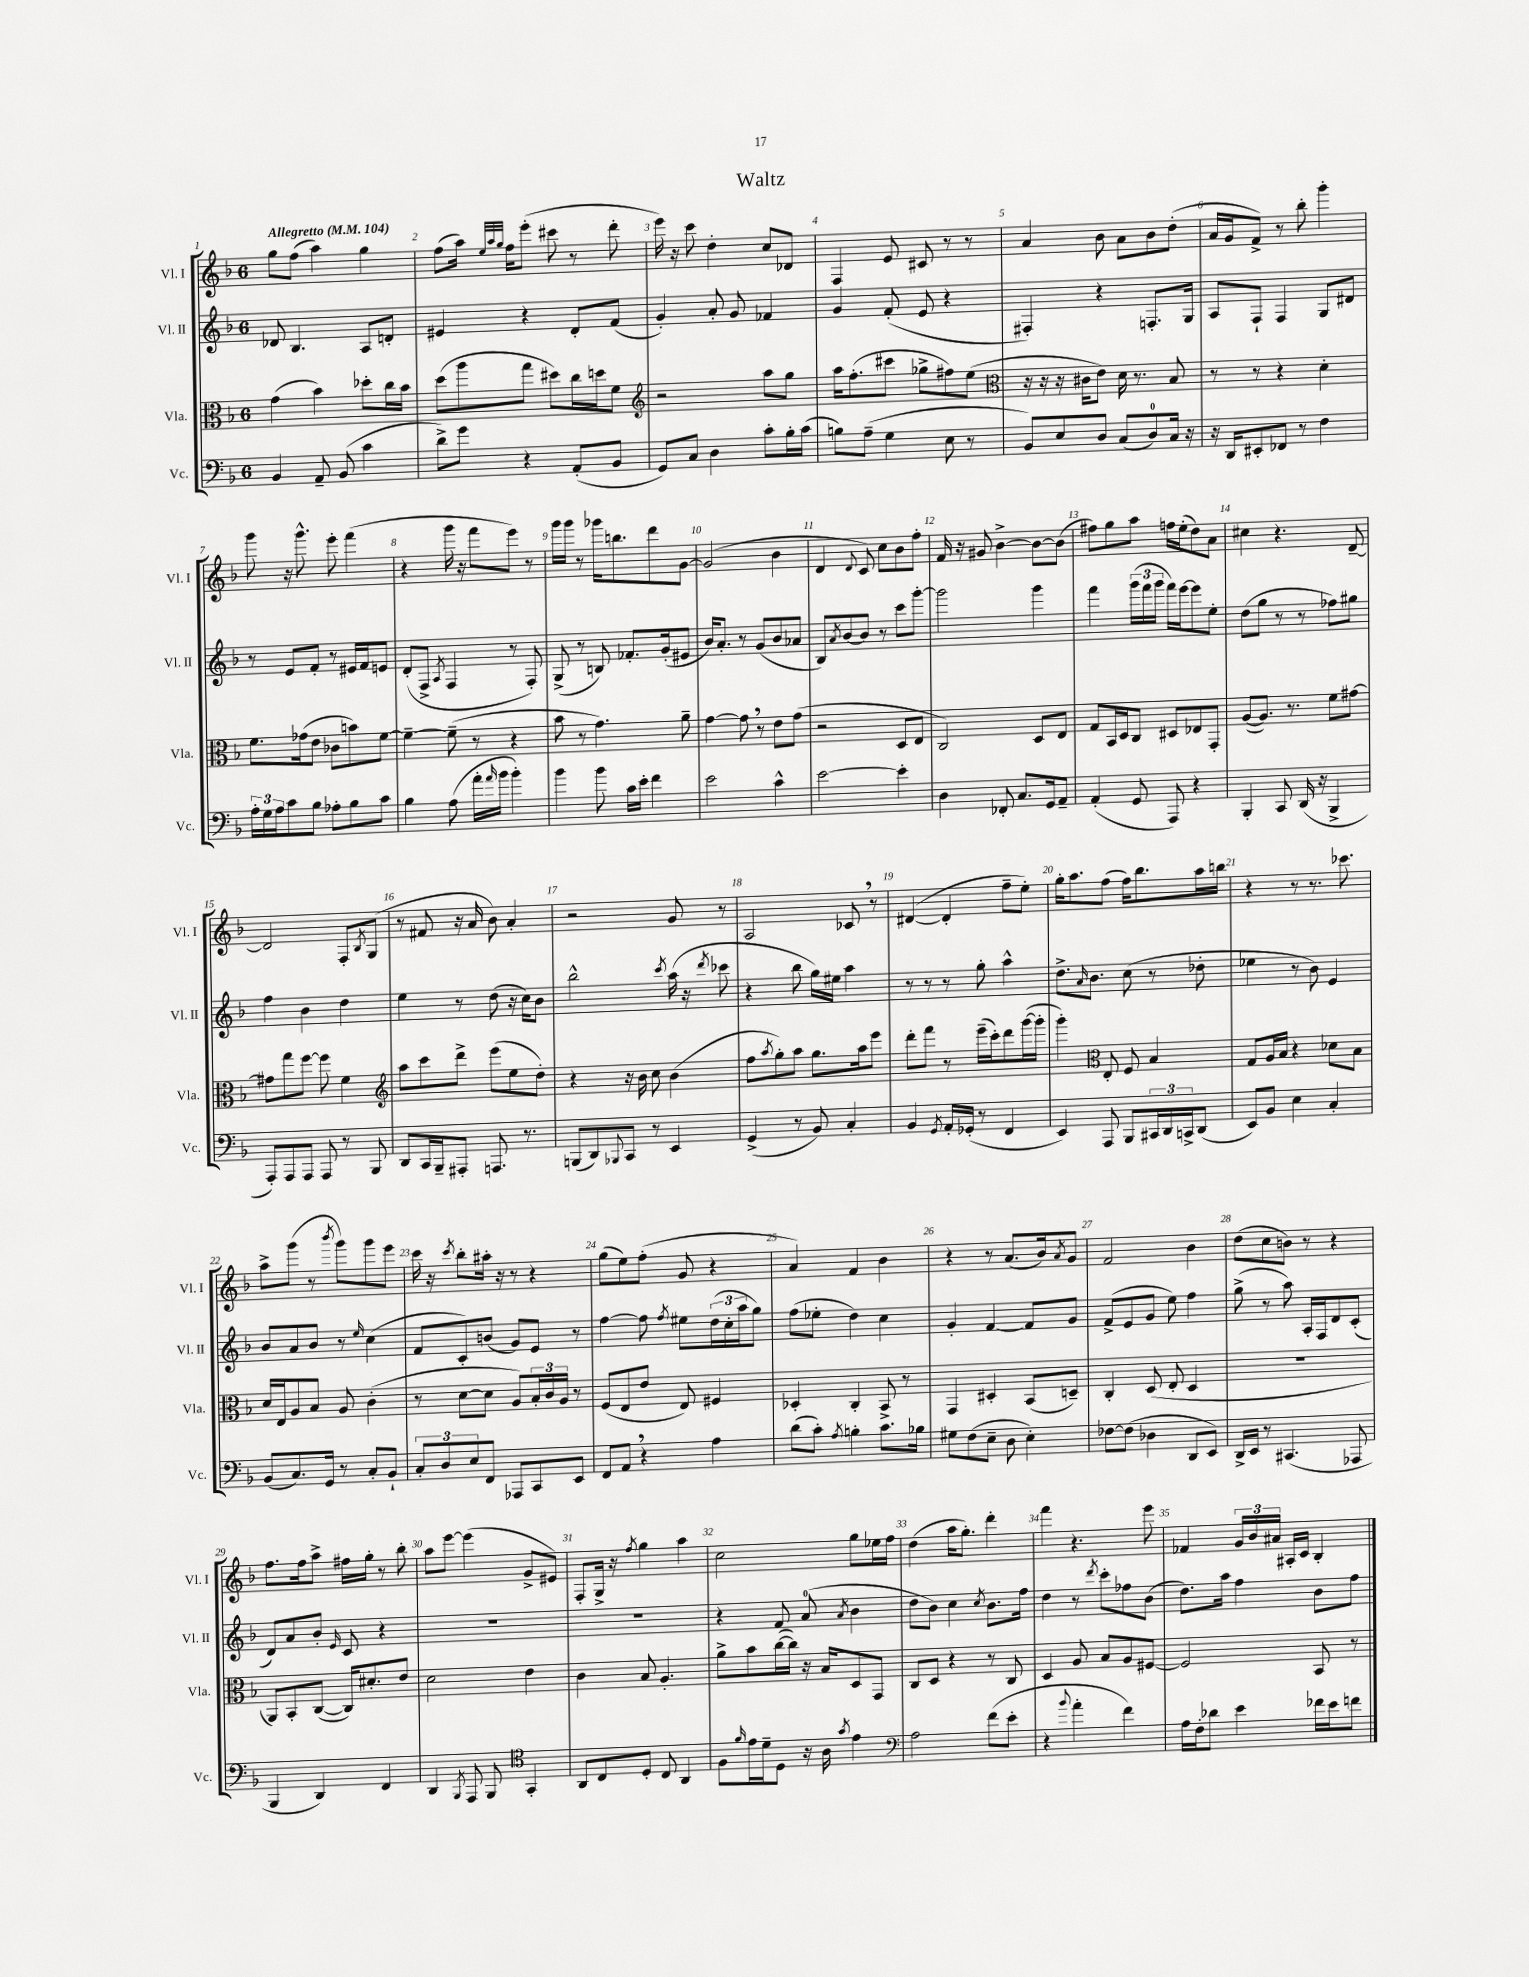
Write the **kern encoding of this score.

**kern	**kern	**kern	**kern
*staff4	*staff3	*staff2	*staff1
*clefF4	*clefC3	*clefG2	*clefG2
*k[b-]	*k[b-]	*k[b-]	*k[b-]
*M6/8	*M6/8	*M6/8	*M6/8
*MM104	*MM104	*MM104	*MM104
4BB-	(4g	8d-	8gg
.	.	4.B-	(8ff
8AA~	4b-)	.	4aa)
(8BB-	.	.	.
4c	8dd-'	8A	4gg
.	16cc	8d'	.
.	16b-	.	.
=	=	=	=
8d^)	(8dd	4e#	(8ff
8g	8aa	.	16aa)
.	.	.	32qqee
.	.	.	32qqaa
.	.	.	32qqgg
.	.	.	16ff
4r	8gg	4r	(8eee'
.	8dd#)	.	8ccc#
(8AA'	16cc	8d'	8r
.	16dd	.	.
8BB-	8f	(8f	8ddd'
=	=	=	=
*	*clefG2	*	*
8GG)	2r	4g')	16eee)
.	.	.	16r
8C	.	.	8ccc
4D	.	8a'	4dd'
.	.	8g	.
8c'	8aa	4f-	8cc
16B-'	8gg	.	8d-
(16c	.	.	.
=	=	=	=
8B)	16aa	4g	4F
.	(8.ff'	.	.
(8A~	.	.	.
4G	8ccc#	(8f'	8e
.	8gg-^	8e	8c#
8E	8ff#)	4r	8r
8r	(8ee	.	8r
=	=	=	=
*	*clefC3	*	*
8BB-)	16r	4F#')	4a
.	16r	.	.
8E	16r	.	.
.	16c#	.	.
8D	8e)	4r	8b-
(8C	16d	.	8a
.	8.r	.	.
8D)	.	8.F'	8b-
16C	8B-	.	(8dd'
16r	.	16G	.
=	=	=	=
16r	8r	8A	16a
16DD	.	.	16g
8EE#'	8r	8F`	8f^)
8FF-	4r	4F	8r
8r	.	.	8bb-'
4F	4d'	8G	4ggg'
.	.	8d#	.
=	=	=	=
24A'	8.f	8r	8ggg
24G	.	.	.
24A	.	.	.
8c	.	8e	16r
.	(16g-	.	8.ggg^^
8B-	8e	8f'	.
8A-'	8c-	8r	8eee'
8B-	8b)	16e#	(4fff
.	.	16f	.
8c	[8f	8e	.
=	=	=	=
4B-	4f~_	(8d'	4r
.	.	8F^	.
.	.	8qA	.
(8A	(8f~]	4F	16ggg
.	.	.	16r
16a'	8r	.	8fff
16qqa	.	.	.
16b-	.	.	.
4b-')	4r	8r	8eee)
.	.	8F')	8r
=	=	=	=
4b-	8b-	(8G^	16ggg
.	.	.	16ggg
.	8r	8r	8r
8b-	4.g)	8B)	16ggg-
.	.	.	8.bb
16c	.	8.f-'	.
16e'	.	.	.
4f	.	.	8ddd
.	.	(16g'	.
.	8a~	8e#	[8g
=	=	=	=
2e	[4g	16b-)	(2g]
.	.	8.a'	.
.	8g]	8r	.
.	8r	(8g	.
4c^^	8e	8b-	4b-
.	(8g	8a-	.
=	=	=	=
[2e	2r	8B-)	4d
.	.	8qa	.
.	.	[8b-	.
.	.	.	8qqd
.	.	8b-]	8c)
.	.	8r	8cc
4e']	8D	8ccc	8b-
.	8E	[8ggg'	8ff'
=	=	=	=
4D	2C)	2ggg]	16f
.	.	.	16r
.	.	.	8g#
8FF-'	.	.	[4b-^
8.C	.	.	.
.	8D	4ggg	8b-_
16GG	.	.	.
8AA~	8E	.	(8b-]
=	=	=	=
(4AA'	8G	4fff	8ff#)
.	16BB-	.	8gg
.	16D	.	.
8GG	8C	(24ggg	8aa
.	.	24fff	.
.	.	24ggg	.
8AAA)	8D#	16fff)	16ff
.	.	[16eee	(16ee'
4r	8E-	8eee]	8dd)
.	8GG'	8ee'	8a
=	=	=	=
4BBB-'	([8A	(8dd	4cc#
.	8.A])	8gg	.
8CC	.	8r	4.r
.	8.r	.	.
(16DD	.	8r	.
16r	.	.	.
4BBB-^	8f	8ff-)	.
.	[8g#	8gg#	[8d~
=	=	=	=
8AAA')	8g#]	4ff	2d]
8AAA	8gg	.	.
8AAA	[8ff	4b-	.
8AAA	8ff]	.	.
8r	4f	4dd	8F'
.	.	.	8qB-
8BBB-	.	.	(8G
=	=	=	=
*	*clefG2	*	*
8DD	8aa	4ee	8r
16CC	8ccc	.	8f#
16BBB-~	.	.	.
8AAA#'	8ddd^	8r	16r
.	.	.	16a
8.AAA	(8eee	(8dd	8b-)
.	8ee	16r	4a'
8.r	.	16cc)	.
.	8dd')	8b-	.
=	=	=	=
(8BBB	4r	2bb-^^	2r
8DD)	.	.	.
8qqBBB-	.	.	.
8CC	16r	.	.
.	16b-	.	.
8r	8cc	.	.
.	.	8qccc	.
4EE	(4b-	(16aa	8g
.	.	16r	.
.	.	8qddd	.
.	.	8ccc-	8r
=	=	=	=
(4GG^	8ff	4r	2A
.	8qaa	.	.
.	8gg')	.	.
8r	8aa	8bb-	.
8BB-)	8.gg	16gg)	.
.	.	16ee#	.
4C'	.	4aa	8c-
.	16aa	.	.
.	8eee	.	8r
=	=	=	=
4BB-	8ddd'	8r	([4d#
.	8fff	8r	.
8qGG	.	.	.
16AA'	8r	8r	4d#']
(16GG-'	.	.	.
8r	(16eee~	8gg'	.
.	16ccc')	.	.
4FF	8ddd	4aa^^	8ff~
.	([16ggg	.	8ee')
.	16ggg']	.	.
=	=	=	=
4EE)	4ggg')	8.dd^	16gg'
.	.	.	8.aa
.	.	16qqa	.
.	.	8.b-	.
*	*clefC3	*	*
8AAA	8E'	.	(8ff
8BBB-	8F	(8cc	16ff)
.	.	.	8.bb-
24CC#	4B-	8r	.
24DD	.	.	.
24CC^	.	.	.
(8DD	.	8dd-'	16aa
.	.	.	16bb
=	=	=	=
8EE)	8G	4ee-	4r
8BB-	16A	.	.
.	16B-	.	.
4E	4r	8r	8r
.	.	8b-)	8.r
4C'	8d-	4e	.
.	.	.	8.ccc-
.	8B-	.	.
=	=	=	=
(8BB-	16d	8b-	8aa^
.	16E	.	.
8.C)	8A	8a	(8ggg
.	8B-	8b-	8r
16GG	.	.	.
.	.	.	8qbbb-
8r	8A	8r	8ggg)
.	.	16qqee	.
8C'	(4c'	(4cc	8ggg
8BB-`	.	.	8eee
=	=	=	=
12C'	8r	8f	16ccc
.	.	.	16r
12D	.	.	.
.	.	.	8qccc
.	[8d	8c')	8bb-'
12E	.	.	.
8FF	8d]	(8b	16aa#'
.	.	.	16r
8AAA-	8A)	8g)	8r
8CC	24B-'	8e	4r
.	24c	.	.
.	24A	.	.
8EE	8r	8r	.
=	=	=	=
8FF	(8F	[4ff	(8gg
8AA	8E	.	8ee)
4r	8e	8ff]	(8ff'
.	.	8qff	.
.	8E)	8ee#	8g
4A	4F#	(24dd	4r
.	.	24cc'	.
.	.	24aa	.
.	.	8gg)	.
=	=	=	=
(8d	4D-'	(8ff	4a)
8c')	.	8ee-'	.
8qA	.	.	.
4B'	4C'	4dd)	4f
8.c	8BB-^	4cc	4b-
.	8r	.	.
16B-	.	.	.
=	=	=	=
8G#	4GG	4g'	4r
(8F	.	.	.
8E~	4D#'	[4f	8r
8D	.	.	(8.a
4E')	(8BB-	8f]	.
.	.	.	16b-)
.	.	.	8qa
.	8D~)	8g	8g
=	=	=	=
[8F-	4C'	(8f^	2f
(8F-]	.	8e	.
4D-	(8D	8g	.
.	8E'	8ee)	.
8DD	4D	4ff	4b-
8EE)	.	.	.
=	=	=	=
16DD^	2.r	(8gg^	(8dd
16EE	.	.	.
8r	.	8r	8cc
(4.CC#	.	8aa)	8b)
.	.	16A'	8r
.	.	16F	.
.	.	8d	4r
8AAA-	.	(8c'	.
=	=	=	=
4BBB-	8AA)	8d)	8.ff
.	8BB-'	8a	.
.	.	.	16ff
4DD)	([8C	8b-'	8aa^
.	.	16qqe	.
.	16C])	8c	16ff#
.	8.d#'	.	16gg'
4FF	.	4r	8r
.	8e	.	8bb-'
=	=	=	=
4DD	2d	2.r	8aa
.	.	.	[8eee
8qBBB-	.	.	.
8AAA	.	.	(4eee]
8BBB-	.	.	.
*clefC4	*	*	*
4GG'	4e	.	8g^
.	.	.	8e#)
=	=	=	=
8AA	4c	2.r	8F'
8C	.	.	16G^
.	.	.	16r
.	.	.	8qff
8D'	8B-	.	4gg
8C	4.A'	.	.
4AA	.	.	4aa
=	=	=	=
8F	8a^	4r	2cc
16qqf	.	.	.
16e	8b-	.	.
16d~	.	.	.
8D	([16cc	8f	.
.	16cc])	.	.
16r	16r	(8a	.
16A	16B-	.	.
8qg	.	8qa	.
4e	8D	4b-	8gg
.	8GG	.	16ee-
.	.	.	16ff
=	=	=	=
*clefF4	*	*	*
2A	8C	8dd	(4dd
.	8D	8b-)	.
.	4r	4cc	16aa
.	.	.	8.gg')
.	.	8qcc	.
(8f	8r	8.b-	4ddd'
8e'	8C	.	.
.	.	16ff	.
=	=	=	=
4r	4D	4dd	4fff
8qqb-	.	.	.
4a'	8A	8r	4.r
.	.	8qddd	.
.	8B-	8ccc'	.
4f)	8A	8ff-	.
.	[8F#	(8b-	8eee
=	=	=	=
16A	2F#]	8.dd)	4f-
16F'	.	.	.
8d-	.	.	.
.	.	16aa	.
4e	.	4ff	24g
.	.	.	24b-
.	.	.	24a#
.	.	.	16A#'
.	.	.	16c
16f-	8BB-	8b-	4B-'
16e	.	.	.
8f	8r	8ff	.
==	==	==	==
*-	*-	*-	*-
